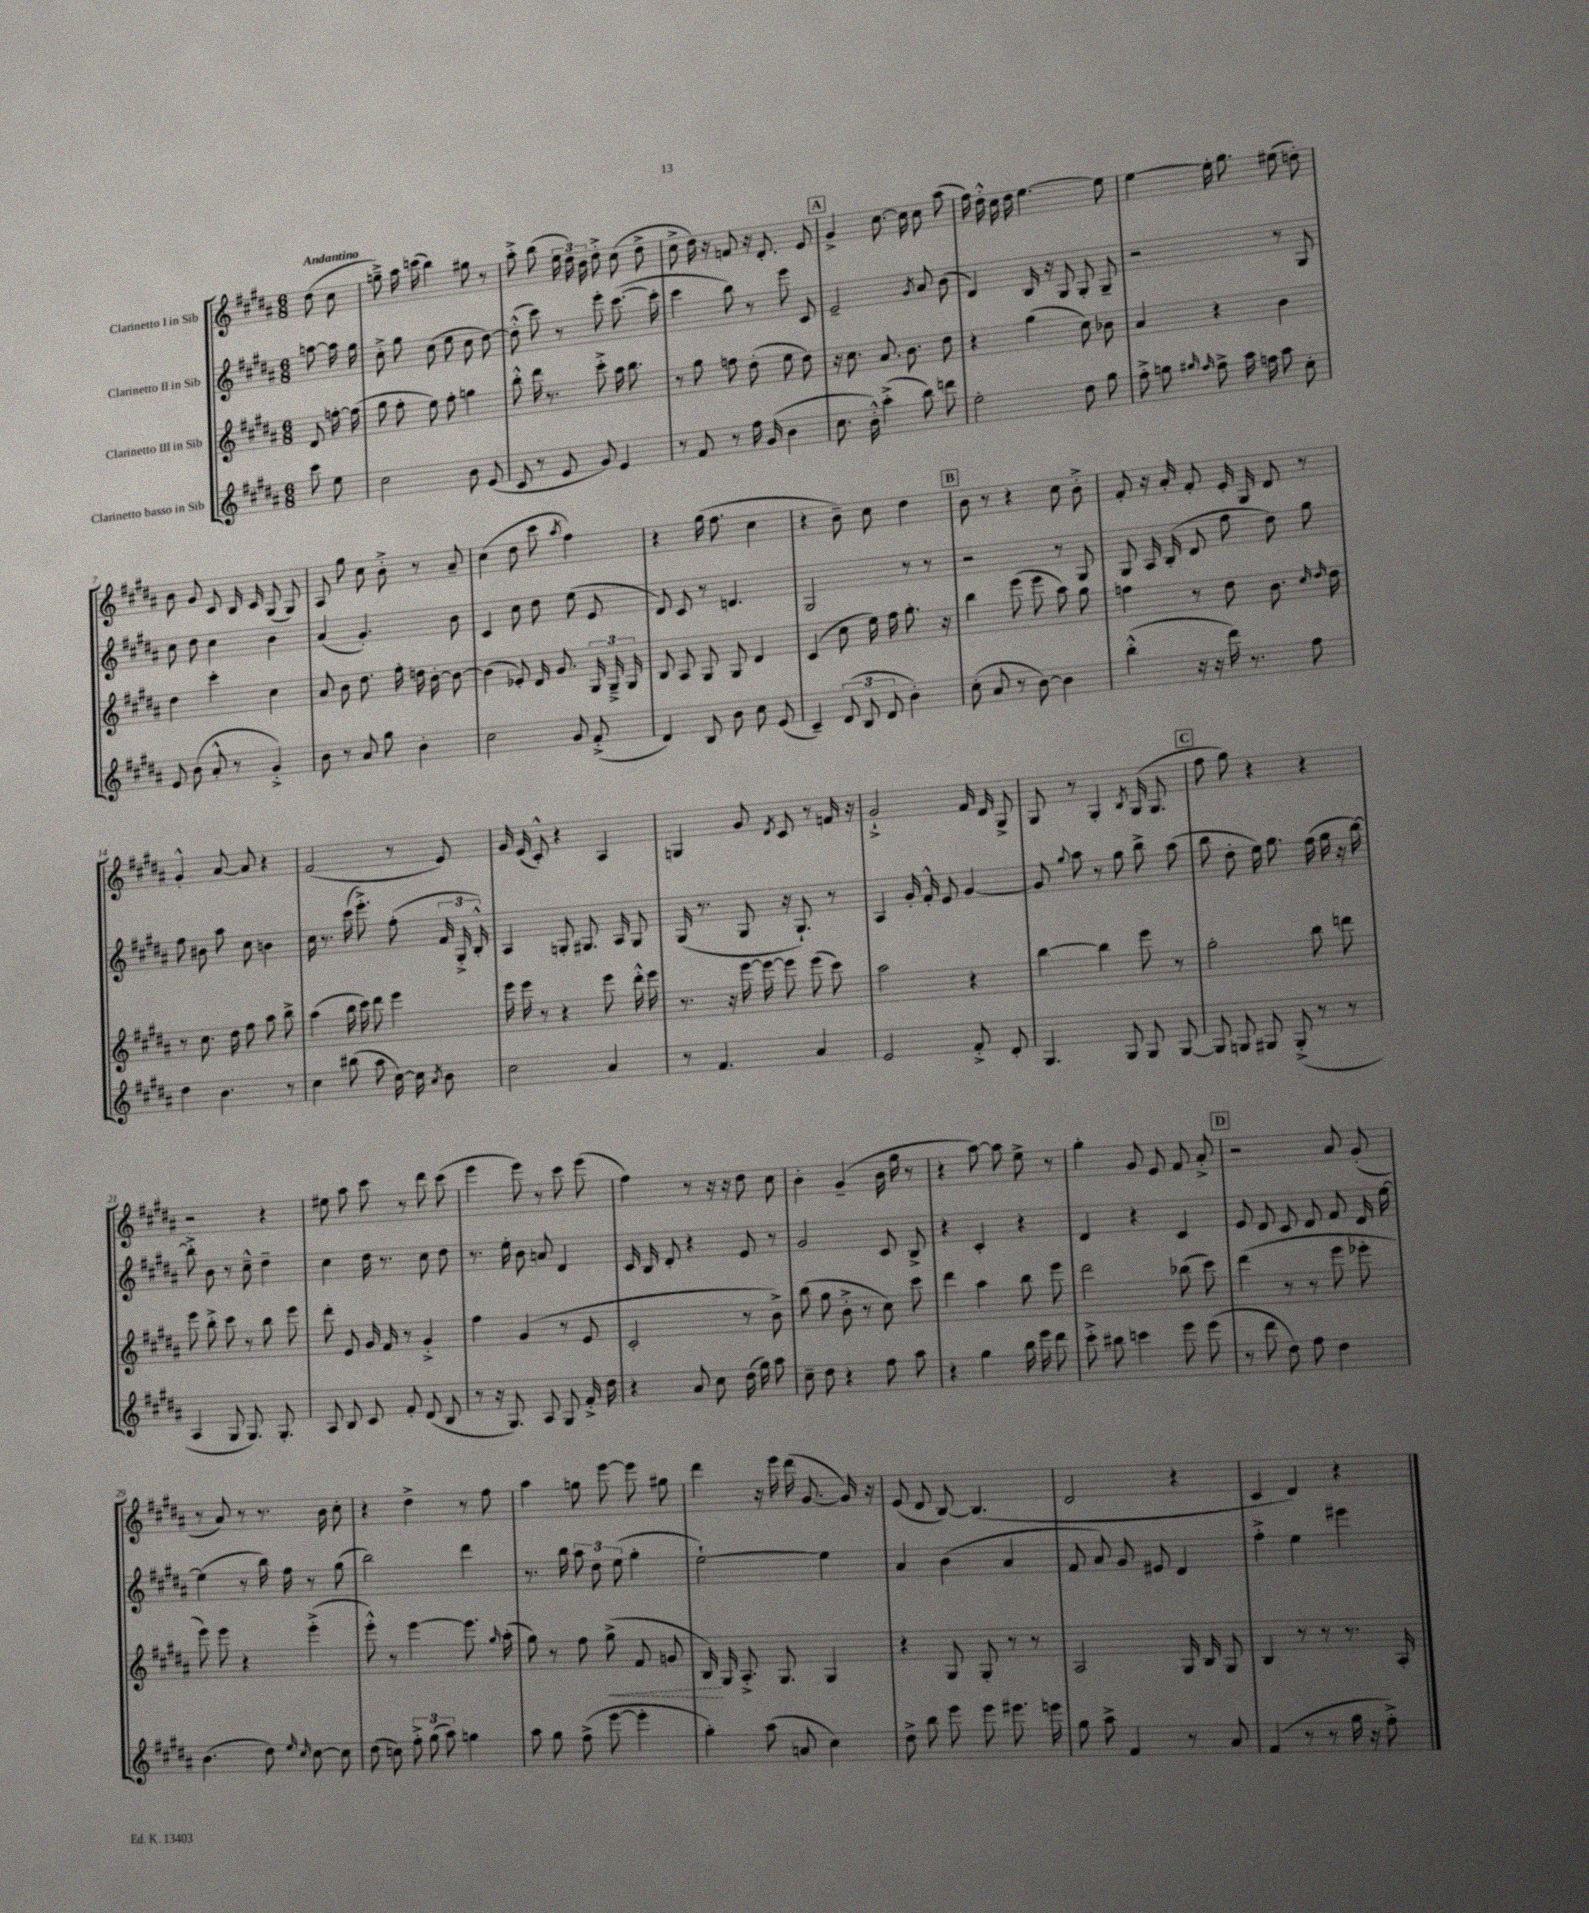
<<
\new StaffGroup <<
\new Staff = "s0" \with { instrumentName = "Clarinetto I in Sib" } {
    \clef treble \key b \major \numericTimeSignature \time 6/8 \partial 4 \tempo "Andantino"
    \autoBeamOff dis''8( cis''8 |
    g''8--->) ais''16 c'''16( b''4) gis''8 r8 |
    ais''8-.-> b''8( \tuplet 3/2 { e''16 dis''16) b'16 } dis''8-.-> cis''8( dis''8-> |
    cis''8-> dis''16) r16 f'8 r16 dis'8.-. e'8 |
    \mark \markup { \box "A" } gis'4-> cis''8.~ cis''16 cis''8 ais''8( |
    fis''16) dis''16-.-^ cis''16 dis''16 e''4.~ e''8 |
    e''4~ e''16-. gis''8. eis''8( d''8-.) |
    b'8 gis'8 cis'8 b16 cis'16 gis8( gis8) |
    ais8 gis''8 cis''8 b'8-.-> r8 ais'8-- |
    cis''4( dis''8 cis'''8 \acciaccatura { ais''8 } fis''4) |
    r4 gis''16( fis''8. cis''4 |
    r4 b'8--) cis''8 dis''4 |
    \mark \markup { \box "B" } b'8 r8 r4 cis''8 b'8-.-> |
    fis'8-. r16 ais'16-. fis'8-. e'16-. gis16 dis'8 r8 |
    gis'4-.-^ ais'8~ ais'8 r4 |
    fis'2( r8 e'8) |
    gis'16 e'16( cis'8-.-^) r4 ais4 |
    g4 gis'8 \acciaccatura { dis'8 } cis'8 r8 f'16 r16 |
    gis'2-!-> fis'16 dis'16 gis8-> |
    gis8 r8 gis4-. \acciaccatura { b8 } gis16( gis8. |
    \mark \markup { \box "C" } fis''8 gis''8) r4 r4 |
    r2 r4 |
    eis''8 ais''8 cis'''8 r8 dis'''8 cis'''8( |
    e'''4 e'''8) r8 cis'''8 e'''8( |
    fis''4) r8 r16 r16 dis''8 cis''8 |
    b'4-. gis'4--( b'16 gis''16 r8 |
    r4 ais''8~) ais''8 e''8-> r8 |
    gis''4-. gis'8 e'8 fis'8 ais'8-.-> |
    \mark \markup { \box "D" } r2 ais'8 gis'8-.( |
    r8 ais'8) r8 r8. b'16 cis''8-. |
    r4 dis''4-> r8 fis''8 |
    ais''4 g''8 e'''8~ e'''8 gis''8 |
    dis'''4 r16 e'''16 dis'''16( gis'8.~ gis'16) r16 |
    e'8( dis'8 b8~) b4.( |
    dis'2 r4 |
    cis'4 dis'4) r4 \bar "|." |
}
\new Staff = "s1" \with { instrumentName = "Clarinetto II in Sib" } {
    \clef treble \key b \major \numericTimeSignature \time 6/8 \partial 4
    \autoBeamOff a''8~ a''16 gis''16 |
    cis''8-.-> gis''8 cis''8( e''8 cis''8 dis''8~) |
    dis''8-.-^( cis'''8) r8 e'''8-. cis'''8.~( cis'''16-. |
    cis'''4 b''8) r8 e'''8 cis'8 |
    \mark \markup { \box "A" } e'2-- \acciaccatura { gis'8 } ais'8 b'8( |
    dis'4) b16 r16 gis8 gis8-. gis8-- |
    r2 r8 gis8 |
    cis''8 dis''8 cis''4 b'4 |
    ais'4( gis'4.-.) b'8 |
    cis'4 cis''8 dis''8 e''8( e'8 |
    dis'8) cis'8 r8 d'4. |
    gis2 r8 r8 |
    \mark \markup { \box "B" } r2 r8 gis8 |
    gis8 ais16 b16-.( dis'8 fis''8 dis''8) gis''8 |
    fis''8 bis'8 ais''8 cis''8 b'4 |
    cis''16 r8. cis'''16( e'''8.-.->) fis''8-.( \tuplet 3/2 { fis'16 gis16-.-> b16-.-^) } |
    ais4 g8-. gis8. ais16 gis8 |
    gis16( r8. gis8 r16 gis8.-!) r8 |
    ais4 gis'16-. fis'16-.-^ e'8 gis'4~ |
    gis'8 \appoggiatura { gis''8 } ais''8 r8 gis''8 b''8-> ais''8( |
    \mark \markup { \box "C" } b''8 dis''8-. e''16) gis''8. fis''16( gis''16 r16 b''16~) |
    b''8-.-> b'8 r8 cis''8---^ dis''4-- |
    cis''4 dis''16 r8. cis''8 dis''8 |
    r8. e''16-. b'8 a'8 dis'4 |
    cis'16 b16 dis'8-. r4 e'8 r8 |
    gis'2 cis'8 b8-> |
    r4 cis'4-. r4 |
    dis'4 r4 cis'4 |
    \mark \markup { \box "D" } e'8 dis'8 cis'8 dis'8 fis'8 dis'16 e''16~ |
    e''4( r8 b''16) fis''16 r8 gis''8( |
    b''2) dis'''4 |
    r8. b''16 \tuplet 3/2 { ais''8 dis''8 e''8( } gis''4-. |
    e''2~-!) e''4 |
    ais'4 b'4( ais'4 |
    fis'8 ais'8) gis'8 eis'8 dis'4 |
    fis''4-.-> e''4 eis'''4 \bar "|." |
}
\new Staff = "s2" \with { instrumentName = "Clarinetto III in Sib" } {
    \clef treble \key b \major \numericTimeSignature \time 6/8 \partial 4
    \autoBeamOff dis'8 f''16~-. f''16( |
    gis''8 fis''8-. e''8) fis''8-. g''4 |
    b''8-.-^ dis'''16 r8. cis'''8-.-> ais''16 b''8. |
    r8 gis''8 f''8 dis''8-.( e''8 dis''8) |
    \mark \markup { \box "A" } r16 cis''8. ais'8. b'8. dis''8 |
    r4 gis''4( cis''8) bes'8 |
    ais'4 r4 b'4 |
    dis''4 cis'''4-. cis''4 |
    ais'8 b'8 dis''8. fis''16-. d''16 b'16~-. b'8~ |
    b'4( ees'8-.) dis'16 gis'8. \tuplet 3/2 { gis16 gis16---> gis16 } |
    b8 ais8 gis8 gis8 dis'4 |
    cis'4( cis''8 e''16) fis''16 gis''8.-. r16 |
    \mark \markup { \box "B" } b''4 e'''8( e'''8 ais''8) gis''8 |
    f''4 r8 dis''8 b'8. \grace { cis''16 dis''16 } dis''16 |
    r8 cis''8. dis''16 fis''8 ais''8 b''8-> |
    ais''4( b''16 cis'''16) dis'''8 e'''4 |
    e'''16 e'''16 r8 r4 e'''8 dis'''16-.-^ e'''16 |
    r8. r16 e'''16~ e'''16~ e'''8 e'''8( cis'''8) |
    ais''2 r4 |
    b''4~ b''4 e'''8 r8 |
    \mark \markup { \box "C" } gis''2-. b''8 d'''8 |
    e'''8 b''8-.-> cis'''8 r8 b''8 e'''8 |
    dis'''8-. e'8 gis'16 fis'16 r8 gis'4-.-> |
    fis''4 gis'4( r8 e'8 |
    cis'2-. r8 b'8->) |
    b''8( gis''8 b'8-.-> r8 cis''8) cis'''8 |
    dis'''4 ais''4 b''8 e'''8 |
    dis'''2 bes''8( cis'''8) |
    \mark \markup { \box "D" } dis'''4( r8 r8 e'''8 ees'''8-. |
    e'''8) e'''8 r4 e'''4-.->( |
    e'''8-.-^) r8 e'''4~ e'''8. \grace { gis''16 } ais''16-.( |
    gis''8) r8 fis''8 \once \override Hairpin.style = #'dashed-line gis''8->\<( fis'8 g'8 |
    b16\!) gis16 ais8.-.-> gis8. gis4 |
    r4 gis8 gis8-. r8 r8 |
    ais2 gis16 b16 gis8 |
    b4 r8 r8 r8. ais16-. \bar "|." |
}
\new Staff = "s3" \with { instrumentName = "Clarinetto basso in Sib" } {
    \clef treble \key b \major \numericTimeSignature \time 6/8 \partial 4
    \autoBeamOff cis'''8 e''8 |
    cis''2 b'8 e'8( |
    cis'8 r8 e'8 gis'8) e'4 |
    r8 fis'8 r8 fis''16 gis'16( b'4 |
    \mark \markup { \box "A" } cis''8. b'16-.-^) ais''4-.->( b''8) d'''8 |
    e''2-. dis''8 gis''8 |
    fis''8-.-> g''8 \grace { gis''16 fis''16 } fis''8-> ais''16 f''16 ais''8 cis''8-. |
    e'8 b'8( ais'8-.-^ r8 gis'4-.->) |
    b'8 r8 ais'8 gis''8 b'4-. |
    cis''2 gis'8 fis'8-.->( |
    dis'4) b8 b'8 cis''8 e'8( |
    cis'4--) \tuplet 3/2 { dis'8( b8 dis'8 } b'4-.) |
    \mark \markup { \box "B" } cis''8-.( ais'8 r8 b'8~) b'4 |
    b''4-.-^( r16 r16 dis'''16) r8. fis''8 |
    dis''4 b'4. r8 |
    cis''4 bis''8( ais''8 cis''16~) cis''16 \acciaccatura { ais'8 } b'8 |
    cis''2 ais'4 |
    r8 fis'4. ais'4 |
    e'2 fis'8-.-> dis'8-. |
    gis4. gis8 gis8 gis8~ |
    \mark \markup { \box "C" } gis8 g8 gis8 gis8-.->( r8 r8 |
    ais4 gis8 gis8.) gis8.-. |
    ais8 b8 cis'8 fis'8-. dis'8( b8 |
    r8 r16 gis8.) ais8 gis8 fis'16-.-> dis''16 |
    r4 ais'8 cis''8 dis''16( gis''16) ais''8 |
    cis''8-- dis''8 r4 fis''8 ais''8 |
    r4 gis''4 b''16 e'''16 dis'''8 |
    cis'''8-.-> bis''8 c'''4 e'''8 e'''8( |
    \mark \markup { \box "D" } r8 dis'''8 dis''8) fis''8 dis''4 |
    b'4.( dis''8) \grace { e''16 cis''16 } cis''8~ cis''8 |
    dis''8( c''8) \tuplet 3/2 { fis''8-.-> gis''8( ais''8) } g''4 |
    ais''8 gis''8 fis''8->( e'''8~ e'''4-. |
    gis''4-.) ais''8( a'8 cis''4) |
    dis''8-> b''8 e'''8 e'''8 eis'''8. e'''16 |
    gis''8 ais''8-> fis'4 r8 ais'8 |
    fis'4( r8 r8 gis''16 r16 fis''8-.->) \bar "|." |
}
>>
>>
